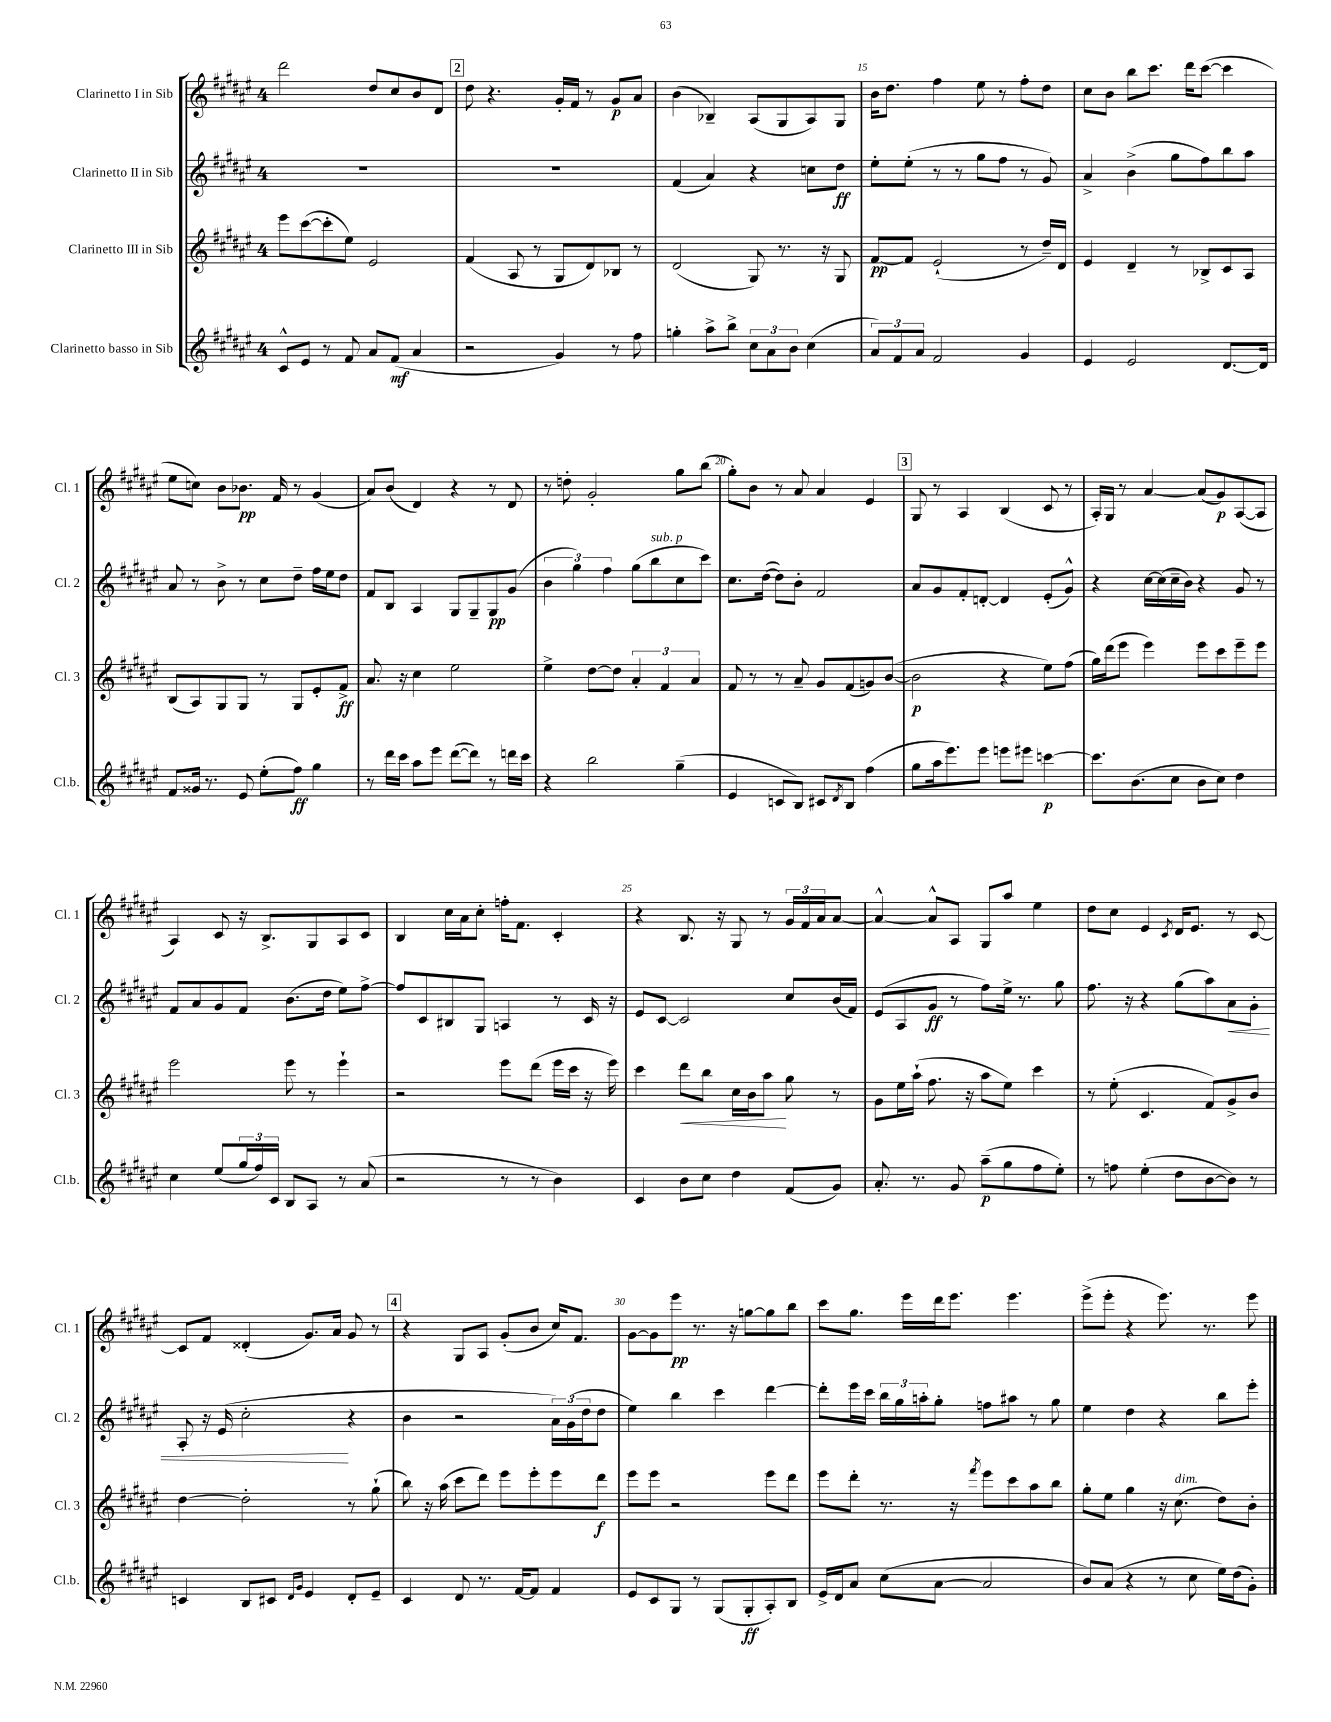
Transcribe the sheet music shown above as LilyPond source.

<<
\new StaffGroup <<
\new Staff = "s0" \with { instrumentName = "Clarinetto I in Sib" shortInstrumentName = "Cl. 1" } {
    \clef treble \key fis \major \once \override Staff.TimeSignature.style = #'single-digit \time 4/4
    dis'''2 dis''8 cis''8 b'8 dis'8 |
    \mark \markup { \box "2" } dis''8 r4. gis'16-. fis'16 r8 gis'8\p ais'8 |
    b'4( bes4--) ais8( gis8 ais8) gis8 |
    b'16 dis''8. fis''4 eis''8 r8 fis''8-. dis''8 |
    cis''8 b'8 b''8 cis'''8. dis'''16 cis'''8~( cis'''4 |
    eis''8 c''8) b'8 bes'8.\pp fis'16 r8 gis'4( |
    ais'8) b'8( dis'4) r4 r8 dis'8 |
    r8 d''8-. gis'2-. gis''8 b''8( |
    gis''8-.) b'8 r8 ais'8 ais'4 eis'4 |
    \mark \markup { \box "3" } gis8 r8 ais4 b4( cis'8 r8 |
    ais16-.) gis16 r8 ais'4~ ais'8( gis'8\p) ais8~( ais8 |
    ais4) cis'8 r16 b8.-> gis8 ais8 cis'8 |
    b4 cis''16 ais'16 cis''8-. f''16-. fis'8. cis'4-. |
    r4 b8. r16 gis8 r8 \tuplet 3/2 { gis'16 fis'16 ais'16 } ais'8~ |
    ais'4~-^ ais'8-^ ais8 gis8 ais''8 eis''4 |
    dis''8 cis''8 eis'4 \acciaccatura { cis'8 } dis'16 eis'8. r8 cis'8~ |
    cis'8 fis'8 disis'4-.( gis'8.) ais'16 gis'8 r8 |
    \mark \markup { \box "4" } r4 gis8 ais8 gis'8-.( b'8 cis''16) fis'8. |
    gis'8~ gis'8 eis'''8\pp r8. r16 g''8~ g''8 b''8 |
    cis'''8 gis''8. eis'''16 dis'''16 eis'''8. eis'''4. |
    eis'''8->( eis'''8-. r4 eis'''8.) r8. eis'''8 \bar "|." |
}
\new Staff = "s1" \with { instrumentName = "Clarinetto II in Sib" shortInstrumentName = "Cl. 2" } {
    \clef treble \key fis \major \once \override Staff.TimeSignature.style = #'single-digit \time 4/4
    R1 |
    \mark \markup { \box "2" } R1 |
    fis'4( ais'4) r4 c''8 dis''8\ff |
    eis''8-. eis''8-.( r8 r8 gis''8 fis''8 r8 gis'8) |
    ais'4-> b'4->( gis''8 fis''8) b''8 ais''8 |
    ais'8 r8 b'8-> r8 cis''8 dis''8-- fis''16 eis''16 dis''8 |
    fis'8 b8 ais4 gis8 gis8-- gis8\pp gis'8( |
    \tuplet 3/2 { b'4 gis''4) fis''4 } gis''8( b''8^\markup { \italic "sub. p" } cis''8 cis'''8) |
    cis''8. dis''16~( dis''8) b'8-. fis'2 |
    \mark \markup { \box "3" } ais'8 gis'8 fis'8-. d'8~-. d'4 eis'8-.( gis'8-^) |
    r4 cis''16~ cis''16( cis''16-- b'16) r4 gis'8 r8 |
    fis'8 ais'8 gis'8 fis'8 b'8.( dis''16 eis''8) fis''8~-> |
    fis''8 cis'8 bis8 gis8 a4 r8 cis'16 r16 |
    eis'8 cis'8~ cis'2 cis''8 b'16( fis'16) |
    eis'8( ais8 gis'8\ff r8 fis''8) eis''16-> r8. gis''8 |
    fis''8. r16 r4 gis''8( ais''8) ais'8\< gis'8-. |
    ais8-. r16 eis'16( cis''2-.\! r4 |
    \mark \markup { \box "4" } b'4 r2 \tuplet 3/2 { ais'16) gis'16( dis''16 } dis''8 |
    eis''4) b''4 cis'''4 dis'''4~ |
    dis'''8-. eis'''16 cis'''16 \tuplet 3/2 { b''16 gis''16 a''16-. } gis''8-. f''8 ais''8 r8 gis''8 |
    eis''4 dis''4 r4 b''8 eis'''8-. \bar "|." |
}
\new Staff = "s2" \with { instrumentName = "Clarinetto III in Sib" shortInstrumentName = "Cl. 3" } {
    \clef treble \key fis \major \once \override Staff.TimeSignature.style = #'single-digit \time 4/4
    eis'''8 cis'''8~( cis'''8-. eis''8) eis'2 |
    \mark \markup { \box "2" } fis'4( ais8 r8 gis8 dis'8) bes8 r8 |
    dis'2( gis8) r8. r16 gis8 |
    fis'8~\pp fis'8 eis'2-!( r8 dis''16--) dis'16 |
    eis'4 dis'4-- r8 bes8-> cis'8 ais8 |
    b8( ais8) gis8 gis8 r8 gis8 eis'8-. fis'8->\ff |
    ais'8. r16 cis''4 eis''2 |
    eis''4-> dis''8~ dis''8 \tuplet 3/2 { ais'4-. fis'4 ais'4 } |
    fis'8 r8 r8 ais'8-- gis'8 fis'8( g'8) b'8~( |
    \mark \markup { \box "3" } b'2\p r4 eis''8) fis''8( |
    gis''16) dis'''16( eis'''8 eis'''4) eis'''8 cis'''8 eis'''8-- eis'''8 |
    eis'''2 eis'''8 r8 eis'''4-! |
    r2 eis'''8 dis'''8( eis'''16 cis'''16 r16 eis'''16) |
    cis'''4 dis'''8\< b''8 cis''16 b'16 ais''8\! gis''8 r8 |
    gis'8 eis''16 ais''16-!( fis''8. r16 ais''8 eis''8) cis'''4 |
    r8 eis''8-.( cis'4. fis'8) gis'8-> b'8 |
    dis''4~ dis''2-. r8 gis''8-!( |
    \mark \markup { \box "4" } b''8) r16 ais''16( cis'''8 dis'''8) eis'''8 eis'''8-. eis'''8 dis'''8\f |
    eis'''8 eis'''8 r2 eis'''8 dis'''8 |
    eis'''8 dis'''8-. r8. r16 \acciaccatura { fis'''8 } eis'''8 cis'''8 ais''8 b''8 |
    gis''8-. eis''8 gis''4 r16 cis''8.^\markup { \italic "dim." }( dis''8) b'8-. \bar "|." |
}
\new Staff = "s3" \with { instrumentName = "Clarinetto basso in Sib" shortInstrumentName = "Cl.b." } {
    \clef treble \key fis \major \once \override Staff.TimeSignature.style = #'single-digit \time 4/4
    cis'8-^ eis'8 r8 fis'8 ais'8 fis'8\mf( ais'4 |
    \mark \markup { \box "2" } r2 gis'4) r8 fis''8 |
    g''4-. ais''8-> b''8-> \tuplet 3/2 { cis''8 ais'8 b'8 } cis''4( |
    \tuplet 3/2 { ais'8) fis'8 ais'8 } fis'2 gis'4 |
    eis'4 eis'2 dis'8.~ dis'16 |
    fis'8 gisis'16 r8. eis'8 eis''8-.( fis''8\ff) gis''4 |
    r8 dis'''16 cis'''16 ais''8 eis'''8 dis'''8~( dis'''8) r8 d'''16 cis'''16 |
    r4 b''2 gis''4--( |
    eis'4 c'8 b8) cis'8 \acciaccatura { dis'8 } b8 fis''4( |
    \mark \markup { \box "3" } gis''8 ais''16 eis'''8.) eis'''8 e'''8 eis'''8 c'''4~\p |
    c'''8. b'8.( cis''8 b'8 cis''8) dis''4 |
    cis''4 eis''8( \tuplet 3/2 { gis''16 fis''16) cis'16 } b8 ais8 r8 ais'8( |
    r2 r8 r8 b'4) |
    cis'4 b'8 cis''8 dis''4 fis'8( gis'8) |
    ais'8.-. r8. gis'8 ais''8--\p( gis''8 fis''8 eis''8-.) |
    r8 f''8 eis''4-.( dis''8 b'8~ b'8) r8 |
    c'4 b8 cis'8 \grace { dis'16 gis'16 } eis'4 dis'8-. eis'8-- |
    \mark \markup { \box "4" } cis'4 dis'8 r8. fis'16~ fis'8 fis'4 |
    eis'8 cis'8 gis8 r8 gis8( gis8-.\ff ais8-.) b8 |
    eis'16-> dis'16 ais'8 cis''8( ais'8~ ais'2 |
    b'8) ais'8( r4 r8 cis''8 eis''16) dis''16( gis'8-.) \bar "|." |
}
>>
>>
\layout { \context { \Score currentBarNumber = #12 \override BarNumber.break-visibility = ##(#f #t #t) barNumberVisibility = #(every-nth-bar-number-visible 5) } }
